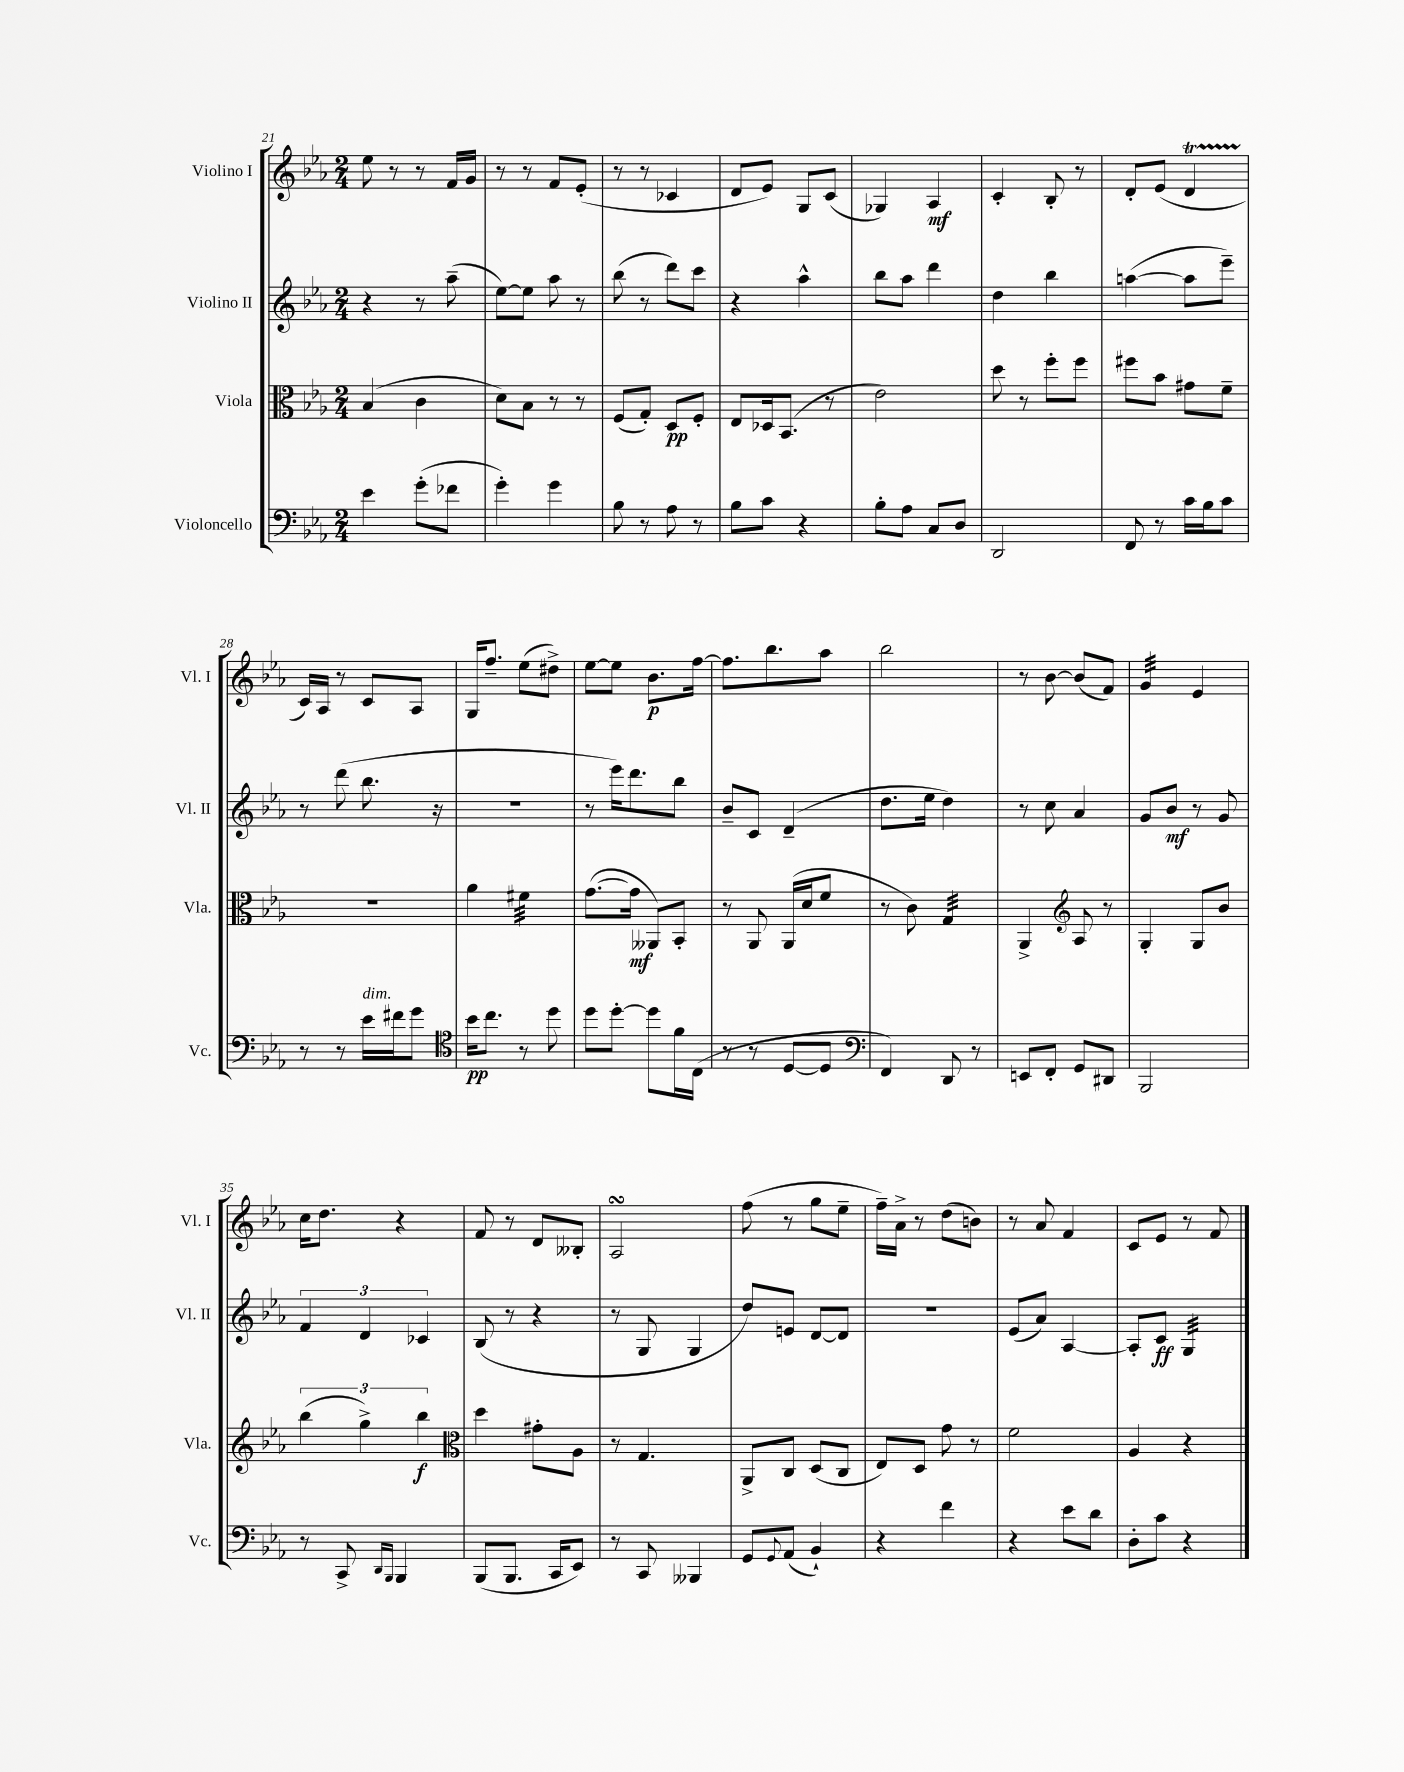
<<
\new StaffGroup <<
\new Staff = "s0" \with { instrumentName = "Violino I" shortInstrumentName = "Vl. I" } {
    \clef treble \key ees \major \numericTimeSignature \time 2/4
    ees''8 r8 r8 f'16 g'16 |
    r8 r8 f'8 ees'8-.( |
    r8 r8 ces'4 |
    d'8 ees'8) g8 c'8( |
    ges4) aes4\mf |
    c'4-. bes8-. r8 |
    d'8-. ees'8( d'4\startTrillSpan |
    c'16\stopTrillSpan) aes16 r8 c'8 aes8 |
    g16 f''8.-- ees''8( dis''8->) |
    ees''8~ ees''8 bes'8.\p f''16~ |
    f''8. bes''8. aes''8 |
    bes''2 |
    r8 bes'8~ bes'8( f'8) |
    g'4:32 ees'4 |
    c''16 d''8. r4 |
    f'8 r8 d'8 beses8-. |
    aes2\turn |
    f''8( r8 g''8 ees''8-- |
    f''16--) aes'16-> r8 d''8( b'8) |
    r8 aes'8 f'4 |
    c'8 ees'8 r8 f'8 \bar "|." |
}
\new Staff = "s1" \with { instrumentName = "Violino II" shortInstrumentName = "Vl. II" } {
    \clef treble \key ees \major \numericTimeSignature \time 2/4
    r4 r8 aes''8--( |
    ees''8~) ees''8 aes''8 r8 |
    bes''8( r8 d'''8) c'''8 |
    r4 aes''4-^ |
    bes''8 aes''8 d'''4 |
    d''4 bes''4 |
    a''4~( a''8 ees'''8--) |
    r8 d'''8( bes''8. r16 |
    r2 |
    r8 ees'''16) d'''8. bes''8 |
    bes'8-- c'8 d'4--( |
    d''8. ees''16 d''4) |
    r8 c''8 aes'4 |
    g'8 bes'8\mf r8 g'8 |
    \tuplet 3/2 { f'4 d'4 ces'4 } |
    bes8( r8 r4 |
    r8 g8 g4 |
    d''8) e'8 d'8~ d'8 |
    r2 |
    ees'8( aes'8) aes4~ |
    aes8-. c'8\ff g4:32 \bar "|." |
}
\new Staff = "s2" \with { instrumentName = "Viola" shortInstrumentName = "Vla." } {
    \clef alto \key ees \major \numericTimeSignature \time 2/4
    bes4( c'4 |
    d'8) bes8 r8 r8 |
    f8( g8-.) d8\pp f8-. |
    ees8 des16 bes,8.( r8 |
    ees'2) |
    d''8 r8 f''8-. f''8 |
    fis''8 bes'8 gis'8 f'8-- |
    R2 |
    aes'4 fis'4:32 |
    g'8.~( g'16\mf aeses,8) bes,8-. |
    r8 aes,8 aes,16( d'16 f'8 |
    r8 c'8) g4:32 |
    aes,4-> \clef treble aes8 r8 |
    g4-. g8 bes'8 |
    \tuplet 3/2 { bes''4( g''4->) bes''4\f } |
    \clef alto d''4 gis'8-. aes8 |
    r8 g4. |
    aes,8-> c8 d8( c8 |
    ees8) d8 g'8 r8 |
    f'2 |
    aes4 r4 \bar "|." |
}
\new Staff = "s3" \with { instrumentName = "Violoncello" shortInstrumentName = "Vc." } {
    \clef bass \key ees \major \numericTimeSignature \time 2/4
    ees'4 g'8-.( fes'8 |
    g'4-.) g'4 |
    bes8 r8 aes8 r8 |
    bes8 c'8 r4 |
    bes8-. aes8 c8 d8 |
    d,2 |
    f,8 r8 c'16 bes16 c'8 |
    r8 r8 ees'16^\markup { \italic "dim." } fis'16 g'8 |
    \clef tenor bes'16\pp c''8. r8 d''8 |
    d''8 d''8~-. d''8 f'16 c16( |
    r8 r8 d8~ d8 |
    \clef bass f,4) d,8 r8 |
    e,8 f,8-. g,8 dis,8 |
    bes,,2 |
    r8 c,8-> \grace { d,16 bes,,16 } bes,,4 |
    bes,,8( bes,,8. c,16 ees,8) |
    r8 c,8 beses,,4 |
    g,8 \appoggiatura { g,8 } aes,8( bes,4-!) |
    r4 f'4 |
    r4 ees'8 d'8 |
    d8-. c'8 r4 \bar "|." |
}
>>
>>
\layout { \context { \Score currentBarNumber = #21 } }
